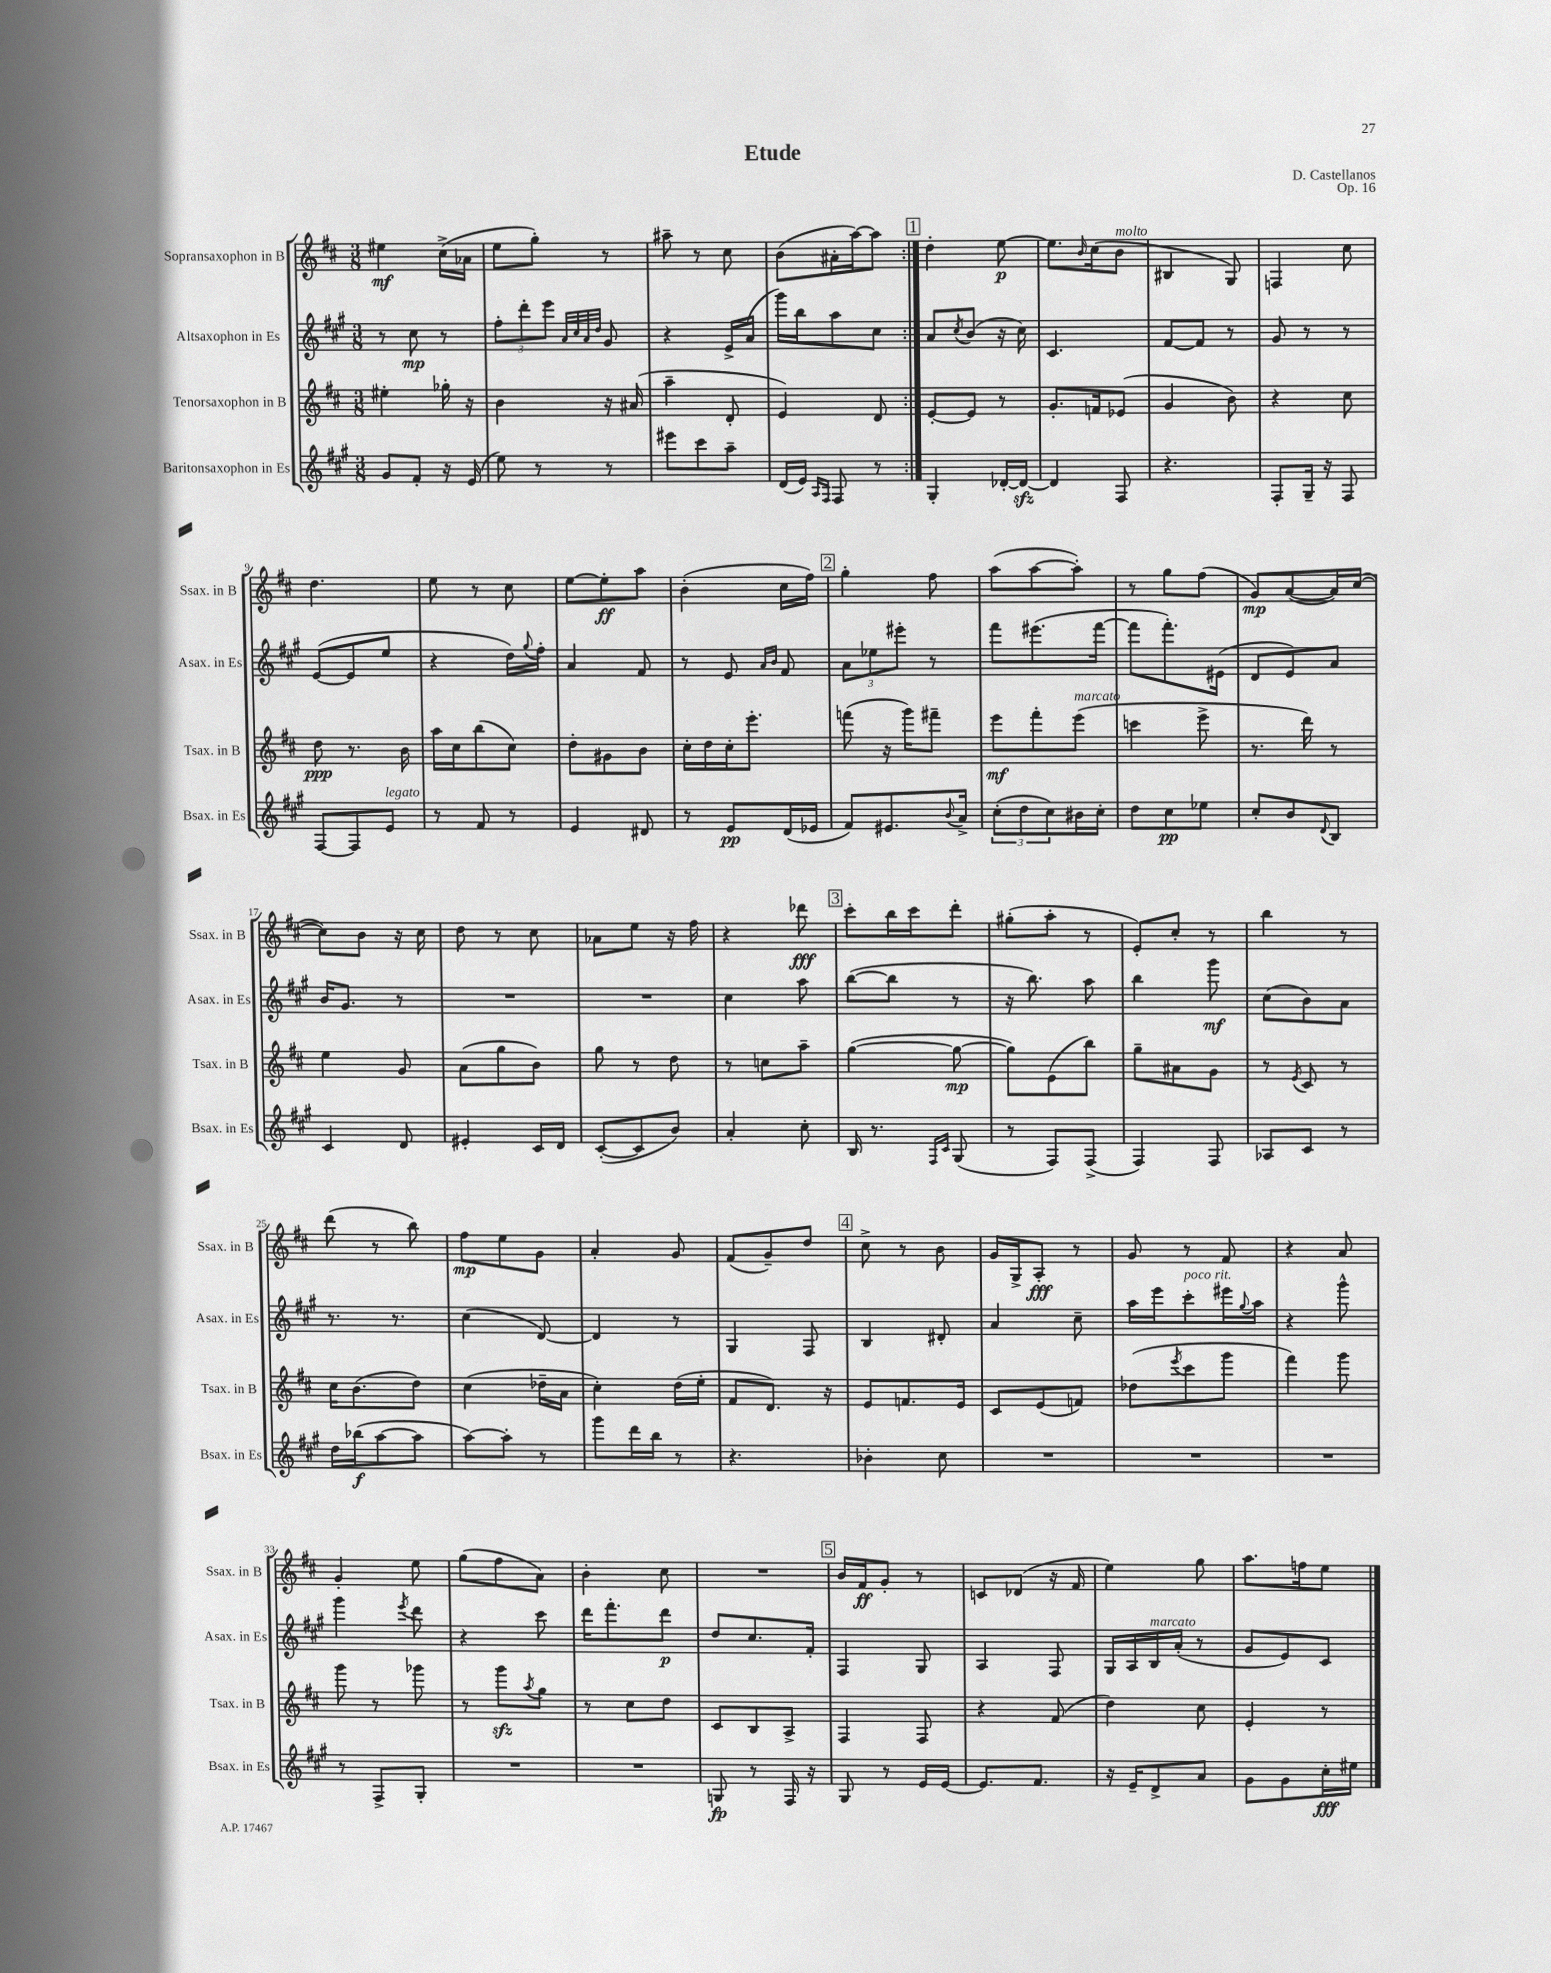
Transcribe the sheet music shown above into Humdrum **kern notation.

**kern	**dynam	**kern	**dynam	**kern	**dynam	**kern	**dynam
*part4	*part4	*part3	*part3	*part2	*part2	*part1	*part1
*staff4	*staff4	*staff3	*staff3	*staff2	*staff2	*staff1	*staff1
*I"Baritonsaxophon in Es	*	*I"Tenorsaxophon in B	*	*I"Altsaxophon in Es	*	*I"Sopransaxophon in B	*
*I'Bsax. in Es	*	*I'Tsax. in B	*	*I'Asax. in Es	*	*I'Ssax. in B	*
*clefG2	*	*clefG2	*	*clefG2	*	*clefG2	*
*k[f#c#g#]	*	*k[f#c#]	*	*k[f#c#g#]	*	*k[f#c#]	*
*M3/8	*	*M3/8	*	*M3/8	*	*M3/8	*
=1	=1	=1	=1	=1	=1	=1	=1
8g#/L	.	4ee#X'\	.	8r	.	4ee#X\	mf
8f#'/J	.	.	.	8cc#\	mp	.	.
16r	.	16gg-X'\	.	8r	.	(16cc#^\LL	.
(16e/	.	16r	.	.	.	16a-X\JJ	.
=2	=2	=2	=2	=2	=2	=2	=2
8ee\)	.	4b\	.	12ff#'\L	.	8ee\L	.
.	.	.	.	12ddd'\	.	.	.
8r	.	.	.	.	.	8gg'\J)	.
.	.	.	.	12eee\J	.	.	.
.	.	.	.	32qqa/LLL	.	.	.
.	.	.	.	32qqcc#/	.	.	.
.	.	.	.	32qqa/	.	.	.
.	.	.	.	32qqdd/JJJ	.	.	.
8r	.	16r	.	8g#/	.	8r	.
.	.	(16a#X/	.	.	.	.	.
=3	=3	=3	=3	=3	=3	=3	=3
8eee#X\L	.	4aa~\	.	4r	.	8aa#X~\	.
8ccc#\	.	.	.	.	.	8r	.
8aa~\J	.	8d'/	.	16e^/LL	.	8cc#\	.
.	.	.	.	(16a/JJ	.	.	.
=4	=4	=4	=4	=4	=4	=4	=4
(16d/LL	.	4e/)	.	16ggg#\LL)	.	(8b\L	.
16e/JJ)	.	.	.	16bb\J	.	.	.
16qqA/LL	.	.	.	.	.	.	.
16qqF#/JJ	.	.	.	.	.	.	.
8F#/	.	.	.	8aa\	.	16a#X'\L	.
.	.	.	.	.	.	[16aa\J)	.
8r	.	8d/	.	8cc#\J	.	8aa\J]	.
!!LO:REH:place=s1:t=1
=5:|!	=5:|!	=5:|!	=5:|!	=5:|!	=5:|!	=5:|!	=5:|!
4G#'/	.	[8e'/L	.	8a/L	.	4dd'\	.
.	.	.	.	8qcc#/	.	.	.
.	.	8e/J]	.	(8b/J	.	.	.
[16d-X'/LL	.	8r	.	16r	.	[8ee\	p
16d-zz/JJ_	.	.	.	16cc#\)	.	.	.
=6	=6	=6	=6	=6	=6	=6	=6
4d-/]	.	8.g'/L	.	4.c#/	.	8.ee\L]	.
.	.	.	.	.	.	16qqb/	.
.	.	16fn/k	.	.	.	(16cc#\k	.
!	!	!	!	!	!	!LO:TX:a:i:t=molto	!
8F#/	.	(8e-X/J	.	.	.	8b\J	.
=7	=7	=7	=7	=7	=7	=7	=7
4.r	.	4g/	.	[8f#/L	.	4B#X/	.
.	.	.	.	8f#/J]	.	.	.
.	.	8b\)	.	8r	.	8G/)	.
=8	=8	=8	=8	=8	=8	=8	=8
8F#'/L	.	4r	.	8g#/	.	4Fn/	.
16G#~/Jk	.	.	.	8r	.	.	.
16r	.	.	.	.	.	.	.
8F#/	.	8cc#\	.	8r	.	8cc#\	.
!!LO:LB:g=z
=9	=9	=9	=9	=9	=9	=9	=9
[8F#/L	.	8dd\	ppp	([8e/L	.	4.dd\	.
8F#/]	.	8.r	.	8e/]	.	.	.
!LO:TX:a:i:t=legato	!	!	!	!	!	!	!
8e/J	.	.	.	8ee/J	.	.	.
.	.	16b\	.	.	.	.	.
=10	=10	=10	=10	=10	=10	=10	=10
8r	.	16aa\LL	.	4r	.	8ee\	.
.	.	16cc#\J	.	.	.	.	.
8f#/	.	(8bb\	.	.	.	8r	.
8r	.	8cc#\J)	.	16dd\LL)	.	8cc#\	.
.	.	.	.	8qqgg#/	.	.	.
.	.	.	.	16ff#'\JJ	.	.	.
=11	=11	=11	=11	=11	=11	=11	=11
4e/	.	8dd'\L	.	4a/	.	[8ee\L	.
.	.	8g#X\	.	.	.	8ee'\]	ff
8d#X/	.	8b\J	.	8f#/	.	8aa\J	.
=12	=12	=12	=12	=12	=12	=12	=12
8r	.	16cc#'\LL	.	8r	.	(4b'\	.
.	.	16dd\	.	.	.	.	.
8e/L	pp	16cc#'\J	.	8e/	.	.	.
.	.	8.eee'\J	.	.	.	.	.
.	.	.	.	16qqa/LL	.	.	.
.	.	.	.	16qqb/JJ	.	.	.
(16d/L	.	.	.	8f#/	.	16cc#\LL	.
16e-X/JJ	.	.	.	.	.	16ff#\JJ)	.
!!LO:REH:place=s1:t=2
=13	=13	=13	=13	=13	=13	=13	=13
8f#/L)	.	(8fffn\	.	12a\L	.	4gg'\	.
.	.	.	.	12ee-X\	.	.	.
8.e#X/	.	16r	.	.	.	.	.
.	.	.	.	12eee#X'\J	.	.	.
.	.	16ggg\KL)	.	.	.	.	.
.	.	8fff#X~\J	.	8r	.	8ff#\	.
8qqb/	.	.	.	.	.	.	.
16a^/Jk	.	.	.	.	.	.	.
=14	=14	=14	=14	=14	=14	=14	=14
(12cc#'\L	.	8eee\L	mf	8fff#\L	.	(8aa\L	.
12dd\	.	.	.	.	.	.	.
.	.	8fff#'\	.	(8.eee#X\	.	[8aa\	.
12cc#\)	.	.	.	.	.	.	.
!	!	!LO:TX:a:i:t=marcato	!	!	!	!	!
16b#X\L	.	(8eee\J	.	.	.	8aa'\J])	.
16cc#'\JJ	.	.	.	[16fff#\Jk	.	.	.
=15	=15	=15	=15	=15	=15	=15	=15
8dd\L	.	4cccn\	.	8fff#\L]	.	8r	.
8cc#\	pp	.	.	8.fff#'\)	.	8gg\L	.
8ee-X\J	.	8eee^\	.	.	.	(8ff#\J	.
.	.	.	.	(16e#X\Jk	.	.	.
=16	=16	=16	=16	=16	=16	=16	=16
8cc#'/L	.	8.r	.	8d/L	.	8g/L)	mp
8b/	.	.	.	8e/)	.	([8a/	.
.	.	16ddd\)	.	.	.	.	.
8qqd/	.	.	.	.	.	.	.
8B/J	.	8r	.	8a/J	.	16a/L])	.
.	.	.	.	.	.	([16cc#/JJ	.
!!LO:LB:g=z
=17	=17	=17	=17	=17	=17	=17	=17
4c#/	.	4ee\	.	16b/KL	.	8cc#\L])	.
.	.	.	.	8.g#/J	.	.	.
.	.	.	.	.	.	8b\J	.
8d/	.	8g/	.	8r	.	16r	.
.	.	.	.	.	.	16cc#\	.
=18	=18	=18	=18	=18	=18	=18	=18
4e#X'/	.	(8a\L	.	4.r	.	8dd\	.
.	.	8gg\	.	.	.	8r	.
16c#/LL	.	8b\J)	.	.	.	8cc#\	.
16d/JJ	.	.	.	.	.	.	.
=19	=19	=19	=19	=19	=19	=19	=19
([8c#'/L	.	8gg\	.	4.r	.	8a-X\L	.
8c#/]	.	8r	.	.	.	8ee\J	.
8b/J)	.	8dd\	.	.	.	16r	.
.	.	.	.	.	.	16ff#\	.
=20	=20	=20	=20	=20	=20	=20	=20
4a'/	.	8r	.	4cc#\	.	4r	.
.	.	8ccn\L	.	.	.	.	.
8cc#'\	.	8aa~\J	.	8aa\	.	8ddd-X\	fff
!!LO:REH:place=s1:t=3
=21	=21	=21	=21	=21	=21	=21	=21
16B/	.	([4gg\	.	([8bb\L	.	8ccc#'\L	.
8.r	.	.	.	.	.	.	.
.	.	.	.	8bb\J]	.	16bb\L	.
.	.	.	.	.	.	16ccc#\J	.
16qqF#/LL	.	.	.	.	.	.	.
16qqc#/JJ	.	.	.	.	.	.	.
(8G#/	.	8gg\_	mp	8r	.	8ddd'\J	.
=22	=22	=22	=22	=22	=22	=22	=22
8r	.	8gg\L])	.	16r	.	(8gg#X'\L	.
.	.	.	.	8.bb\)	.	.	.
8F#/L)	.	(8e\	.	.	.	8aa'\J	.
(8F#^/J	.	8bb\J)	.	8aa\	.	8r	.
=23	=23	=23	=23	=23	=23	=23	=23
4F#/)	.	8gg~\L	.	4bb\	.	8e'/L)	.
.	.	8a#X\	.	.	.	8cc#'/J	.
8F#/	.	8g\J	.	8ggg#\	mf	8r	.
=24	=24	=24	=24	=24	=24	=24	=24
8A-X/L	.	8r	.	(8cc#\L	.	4bb\	.
.	.	8qe/	.	.	.	.	.
8c#/J	.	8c#/	.	8b\)	.	.	.
8r	.	8r	.	8a\J	.	8r	.
!!LO:LB:g=z
=25	=25	=25	=25	=25	=25	=25	=25
16dd\LL	.	16cc#\KL	.	8.r	.	(8ddd\	.
(16bb-X\J	f	(8.b\	.	.	.	.	.
[8aa\	.	.	.	.	.	8r	.
.	.	.	.	8.r	.	.	.
8aa\J]	.	8dd\J)	.	.	.	8bb\)	.
=26	=26	=26	=26	=26	=26	=26	=26
[8aa\L)	.	(4cc#\	.	(4cc#\	.	8ff#\L	mp
8aa'\J]	.	.	.	.	.	8ee\	.
8r	.	16dd-X~\LL	.	[8d/)	.	8g\J	.
.	.	16a\JJ	.	.	.	.	.
=27	=27	=27	=27	=27	=27	=27	=27
8ggg#\L	.	4cc#'\)	.	4d/]	.	4a'/	.
16ddd\L	.	.	.	.	.	.	.
16bb\JJ	.	.	.	.	.	.	.
8r	.	(16dd\LL	.	8r	.	8g/	.
.	.	16ee'\JJ	.	.	.	.	.
=28	=28	=28	=28	=28	=28	=28	=28
4.r	.	8f#/L	.	4G#/	.	(8f#/L	.
.	.	8.d/J)	.	.	.	8g~/)	.
.	.	.	.	8F#/	.	8dd/J	.
.	.	16r	.	.	.	.	.
!!LO:REH:place=s1:t=4
=29	=29	=29	=29	=29	=29	=29	=29
4b-X'\	.	8e/L	.	4B/	.	8cc#^\	.
.	.	8.fn/	.	.	.	8r	.
8cc#\	.	.	.	8d#X'/	.	8b\	.
.	.	16e/Jk	.	.	.	.	.
=30	=30	=30	=30	=30	=30	=30	=30
4.r	.	8c#/L	.	4a/	.	16g/LL	.
.	.	.	.	.	.	16G^/J	.
.	.	(8e/	.	.	.	8A'/J	fff
.	.	8fn/J)	.	8cc#~\	.	8r	.
=31	=31	=31	=31	=31	=31	=31	=31
4.r	.	(8dd-X\L	.	16aa\LL	.	8g/	.
.	.	.	.	16eee\J	.	.	.
.	.	8qeee/	.	.	.	.	.
!	!	!	!	!LO:TX:a:i:t=poco rit.	!	!	!
.	.	8ccc#\	.	8ccc#'\	.	8r	.
.	.	8ggg\J	.	16eee#X\L	.	8f#/	.
.	.	.	.	8qqgg#/	.	.	.
.	.	.	.	16aa\JJ	.	.	.
=32	=32	=32	=32	=32	=32	=32	=32
4.r	.	4fff#\)	.	4r	.	4r	.
.	.	8ggg\	.	8ggg#^^\	.	8a/	.
!!LO:LB:g=z
=33	=33	=33	=33	=33	=33	=33	=33
8r	.	8ggg\	.	4ggg#\	.	4g'/	.
8F#^/L	.	8r	.	.	.	.	.
.	.	.	.	8qeee/	.	.	.
8G#'/J	.	8ggg-X\	.	8ddd\	.	8ee\	.
=34	=34	=34	=34	=34	=34	=34	=34
4.r	.	8r	.	4r	.	(8gg\L	.
.	.	8gggzz\L	.	.	.	8ff#\	.
.	.	8qaa/	.	.	.	.	.
.	.	8gg\J	.	8ccc#\	.	8a\J)	.
=35	=35	=35	=35	=35	=35	=35	=35
4.r	.	8r	.	16ddd\KL	.	4b'\	.
.	.	.	.	8.fff#'\	.	.	.
.	.	8cc#\L	.	.	.	.	.
.	.	8dd\J	.	8ddd\J	p	8cc#\	.
=36	=36	=36	=36	=36	=36	=36	=36
8Gn/	fp	8c#/L	.	8dd/L	.	4.r	.
8r	.	8B/	.	8.cc#/	.	.	.
16F#/	.	8A^/J	.	.	.	.	.
16r	.	.	.	16f#'/Jk	.	.	.
!!LO:REH:place=s1:t=5
=37	=37	=37	=37	=37	=37	=37	=37
8G#/	.	4F#/	.	4F#/	.	16b/LL	.
.	.	.	.	.	.	16f#/J	ff
8r	.	.	.	.	.	8g'/J	.
16e/LL	.	8F#/	.	8G#/	.	8r	.
[16e/JJ	.	.	.	.	.	.	.
=38	=38	=38	=38	=38	=38	=38	=38
8.e/L]	.	4r	.	4A/	.	8cn/L	.
.	.	.	.	.	.	(8d-X/J	.
8.f#/J	.	.	.	.	.	.	.
.	.	(8f#/	.	8F#/	.	16r	.
.	.	.	.	.	.	16f#/	.
=39	=39	=39	=39	=39	=39	=39	=39
16r	.	4dd\)	.	16G#/LL	.	4ee\)	.
16e~/KL	.	.	.	16A/	.	.	.
!	!	!	!	!LO:TX:a:i:t=marcato	!	!	!
8d^/	.	.	.	16B/	.	.	.
.	.	.	.	(16a'/JJ	.	.	.
8a/J	.	8cc#\	.	8r	.	8gg\	.
=40	=40	=40	=40	=40	=40	=40	=40
8g#\L	.	4e'/	.	8g#/L	.	8.aa\L	.
8g#\	.	.	.	8e/)	.	.	.
.	.	.	.	.	.	16ffn\k	.
16cc#'\L	fff	8r	.	8c#/J	.	8ee\J	.
16ee#X\JJ	.	.	.	.	.	.	.
==	==	==	==	==	==	==	==
*-	*-	*-	*-	*-	*-	*-	*-
